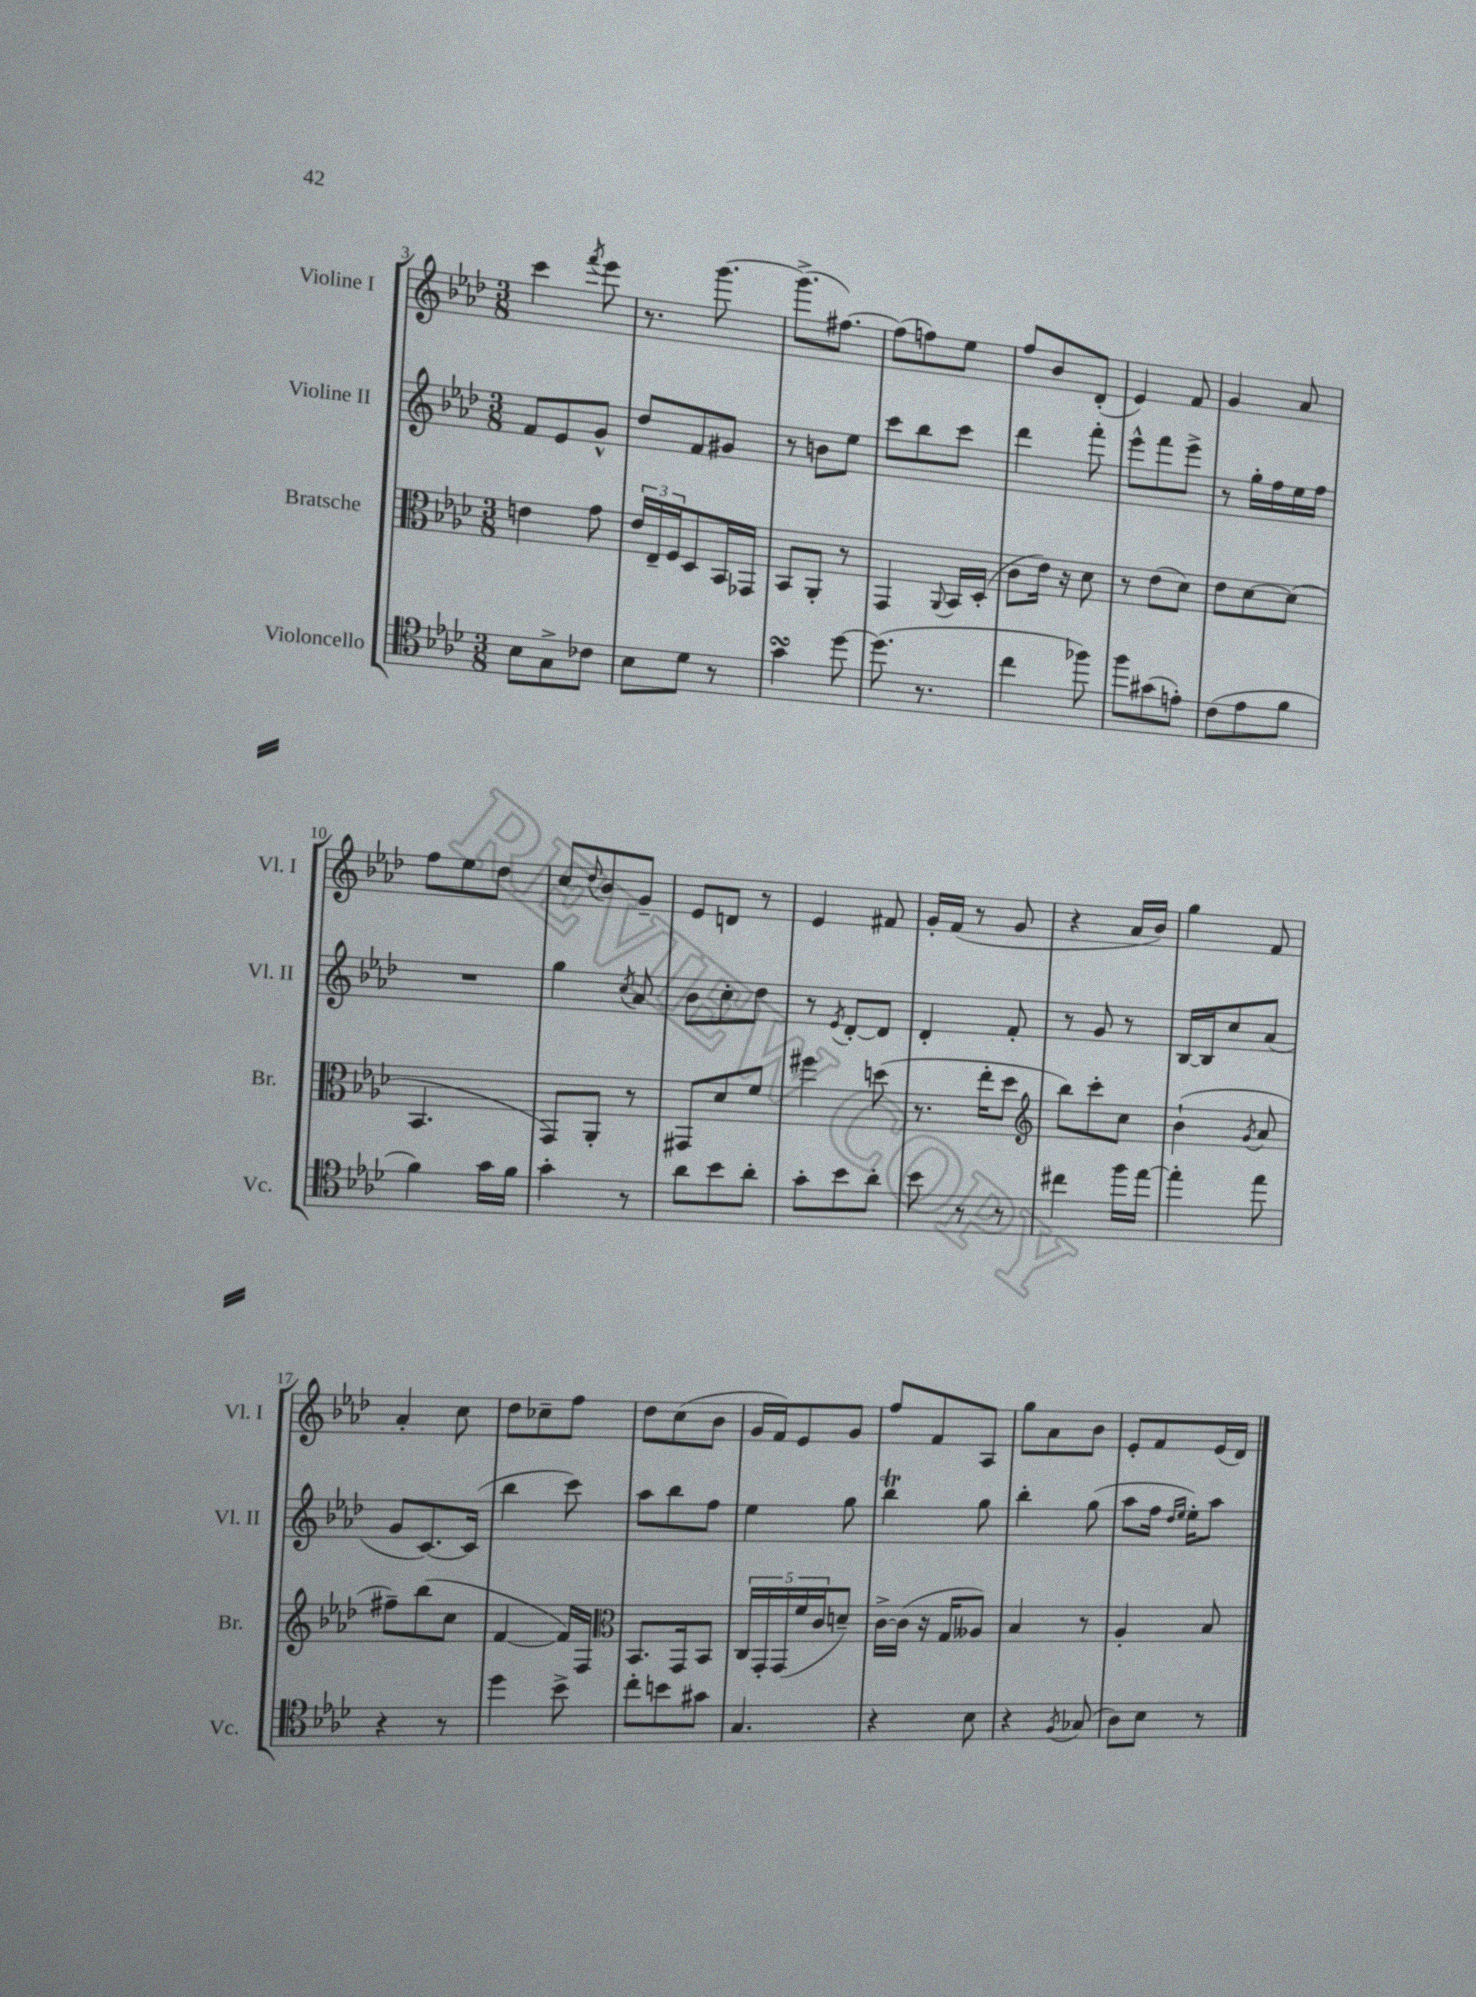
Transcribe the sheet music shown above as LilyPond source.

<<
\new StaffGroup <<
\new Staff = "s0" \with { instrumentName = "Violine I" shortInstrumentName = "Vl. I" } {
    \clef treble \key aes \major \numericTimeSignature \time 3/8
    c'''4 \acciaccatura { f'''8 } ees'''8 |
    r8. g'''8.~ |
    g'''8.->( fis''8.~) |
    fis''8( f''8) ees''8 |
    f''8 bes'8 des'8-.( |
    ees'4) f'8 |
    g'4 aes'8 |
    f''8 ees''8 des''8 |
    c''8 \appoggiatura { des''8 } bes'8 g'8-- |
    ees'8 d'8 r8 |
    ees'4 fis'8 |
    g'16-. f'16( r8 g'8 |
    r4 aes'16 bes'16) |
    g''4 f'8 |
    aes'4-. c''8 |
    des''8 ces''8-- f''8 |
    des''8 c''8( bes'8 |
    g'16 f'16) ees'8 g'8 |
    f''8 f'8 aes8 |
    g''8 aes'8 bes'8 |
    ees'8-. f'8 ees'16( des'16) \bar "|." |
}
\new Staff = "s1" \with { instrumentName = "Violine II" shortInstrumentName = "Vl. II" } {
    \clef treble \key aes \major \numericTimeSignature \time 3/8
    f'8 ees'8 g'8-^ |
    des''8 f'8 gis'8 |
    r8 b'8 ees''8 |
    c'''8 bes''8 c'''8 |
    des'''4 f'''8-. |
    ees'''8-^ f'''8 ees'''8-> |
    r8 g''16-. f''16 ees''16 f''16 |
    R4. |
    g''4 \acciaccatura { c''8 } aes'8 |
    bes'8 c''8-. des''8 |
    r8 \acciaccatura { ees'8 } des'8~-. des'8 |
    des'4-. f'8-. |
    r8 g'8 r8 |
    bes16~ bes16 c''8 aes'8( |
    g'8 c'8.~) c'16( |
    bes''4 c'''8) |
    aes''8 bes''8 f''8 |
    ees''4 g''8 |
    bes''4\trill g''8 |
    bes''4-. g''8( |
    aes''8 f''16 \grace { des''16 ees''16 } ees''16-.) aes''8 \bar "|." |
}
\new Staff = "s2" \with { instrumentName = "Bratsche" shortInstrumentName = "Br." } {
    \clef alto \key aes \major \numericTimeSignature \time 3/8
    e'4 g'8 |
    \tuplet 3/2 { ees'16 ees16-- f16 } des8 bes,16 ges,16 |
    bes,8 aes,8-. r8 |
    g,4 \appoggiatura { aes,8 } bes,16 des16-.( |
    c'8 ees'16) r16 des'8 |
    r8 ees'8( des'8) |
    ees'8 des'8~ des'8( |
    bes,4. |
    g,8) aes,8-. r8 |
    gis,8 des'8 f'8 |
    fis''4 d''8( |
    r8. ees''16-. des''8 |
    \clef treble bes''8) c'''8-. c''8 |
    bes'4-!( \acciaccatura { g'8 } aes'8 |
    fis''8--) bes''8( c''8 |
    f'4~ f'16) f16 |
    \clef alto bes,8. g,16 bes,8 |
    \tuplet 5/4 { c16 g,16-. g,16( f'16 c'16 } d'8--) |
    c'16~-> c'16( r16 g16 aeses8) |
    bes4 r8 |
    aes4-. bes8 \bar "|." |
}
\new Staff = "s3" \with { instrumentName = "Violoncello" shortInstrumentName = "Vc." } {
    \clef tenor \key aes \major \numericTimeSignature \time 3/8
    bes8 g8-> ces'8 |
    bes8 des'8 r8 |
    g'4\turn des''8~ |
    des''8.( r8. |
    c''4 fes''8) |
    f''8 gis'8( e'8-.) |
    c'8( ees'8 f'8 |
    f'4) g'16 f'16 |
    g'4-. r8 |
    aes'8 bes'8 aes'8-. |
    g'8-. bes'8 aes'8-. |
    bes'8 r8 r8 |
    cis''4 f''16 ees''16~ |
    ees''4-. ees''8 |
    r4 r8 |
    des''4 bes'8-> |
    c''8-. b'8 gis'8 |
    g4. |
    r4 bes8 |
    r4 \acciaccatura { f8 } ges8( |
    aes8) bes8 r8 \bar "|." |
}
>>
>>
\layout { \context { \Score currentBarNumber = #3 } }
